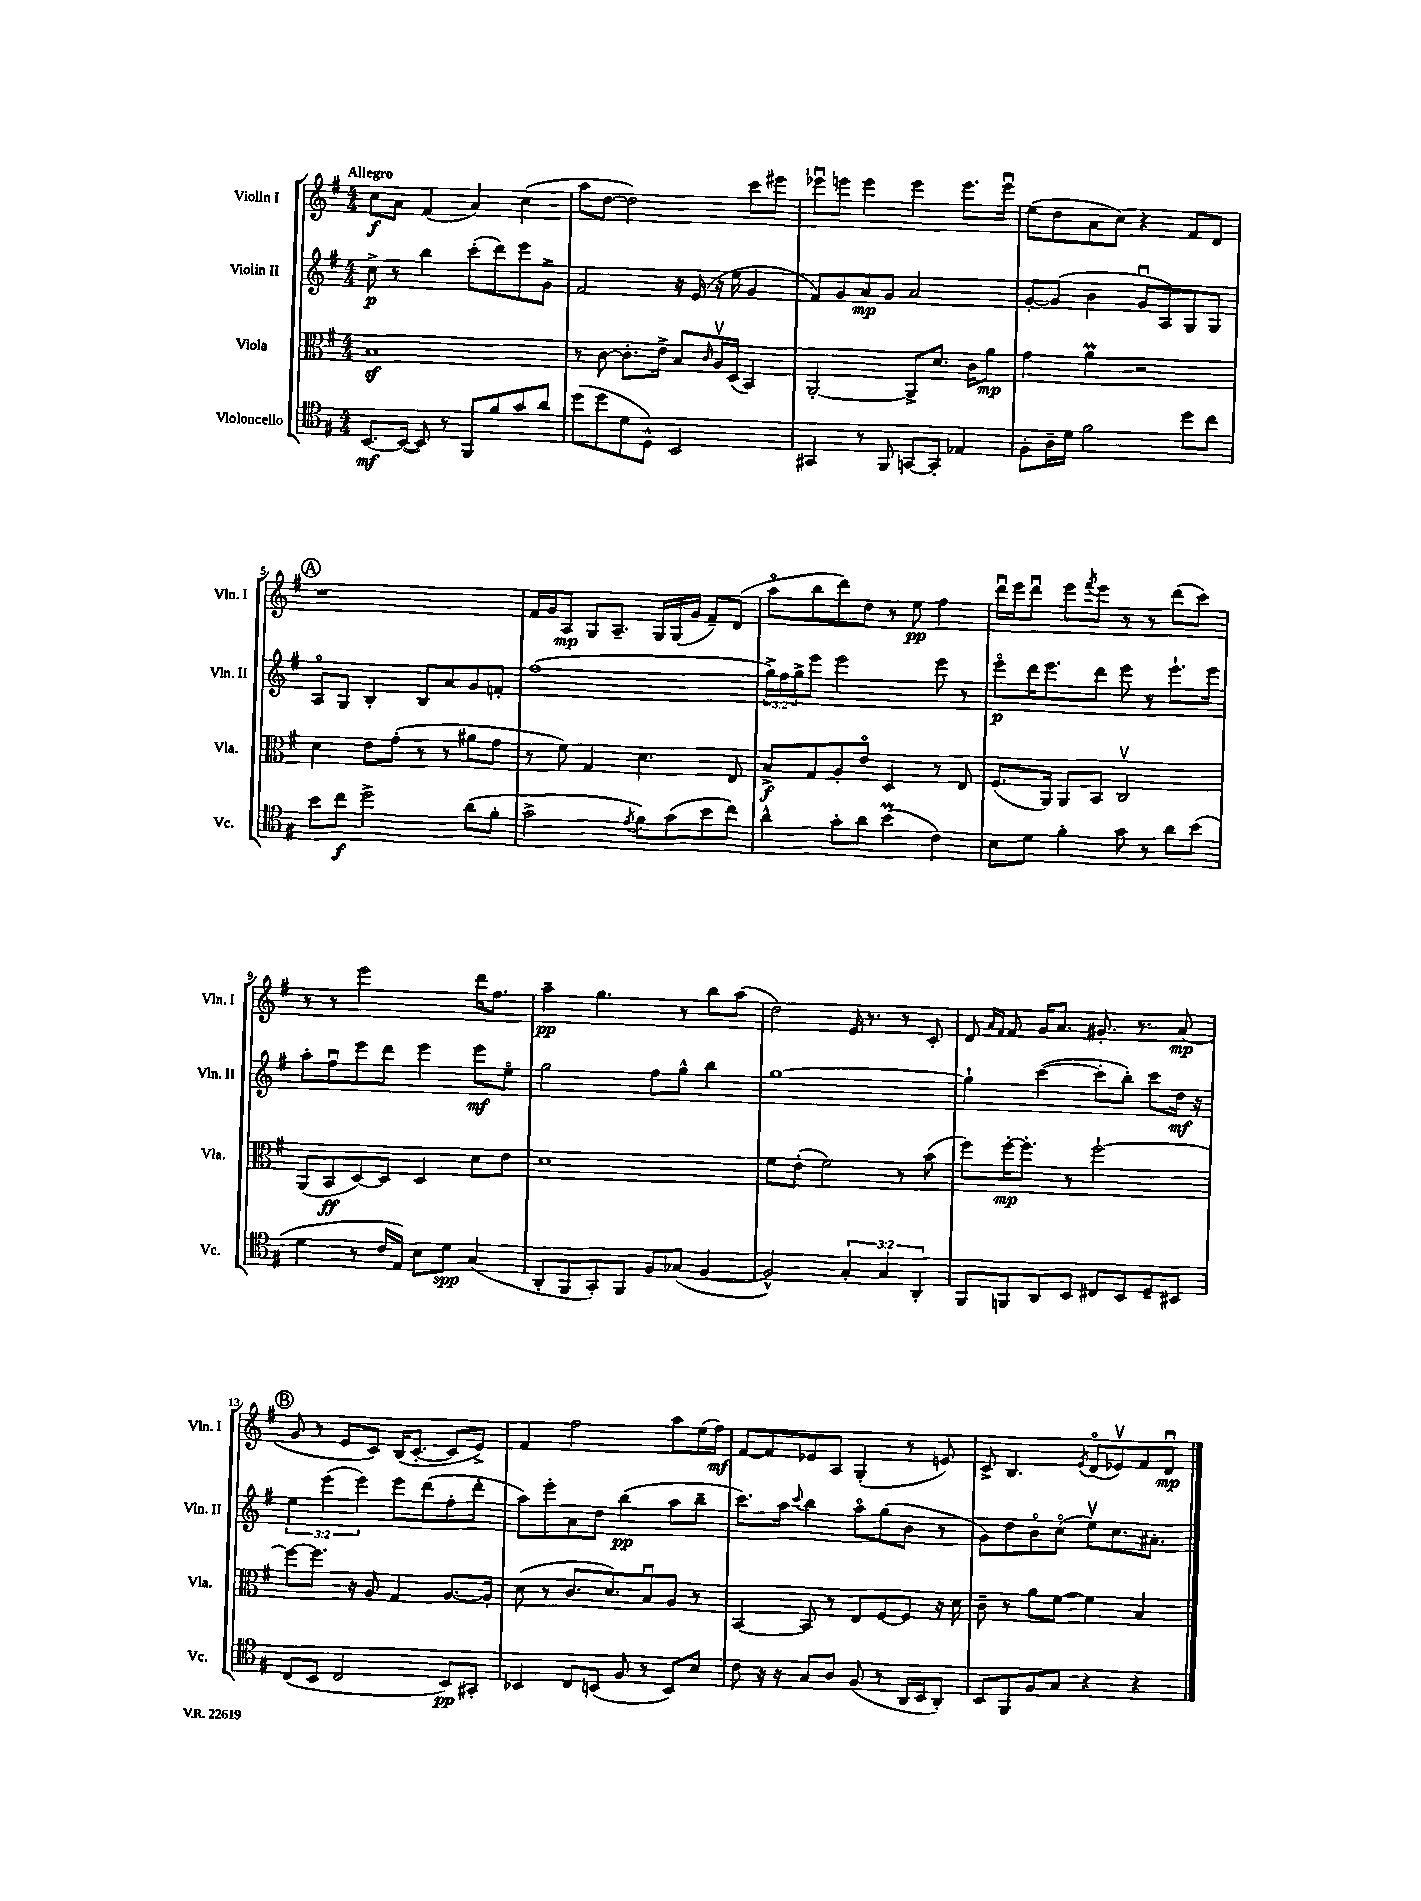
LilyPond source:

<<
\new StaffGroup <<
\new Staff = "s0" \with { instrumentName = "Violin I" shortInstrumentName = "Vln. I" } {
    \clef treble \key g \major \numericTimeSignature \time 4/4 \tempo "Allegro"
    c''8\f a'8 fis'4( a'4) c''4( |
    a''8 d''8~ d''2) c'''8 eis'''8 |
    ees'''8\downbow e'''8 e'''4 e'''4 e'''8. e'''16\downbow |
    e''8( d''8 a'8 c''8) r4 fis'8 d'8 |
    \mark \markup { \circle "A" } r1 |
    fis'16 g'16 a8\mp g8 a8.-- g16 g16( g'16 fis'8--) d'8( |
    a''8\flageolet b''8 d'''8) d''8 r8 e''8\pp fis''4 |
    d'''16\downbow e'''16 d'''8\downbow e'''8 \acciaccatura { fis'''8 } e'''8 r8 r8 d'''8( c'''8) |
    r8 r8 e'''2 d'''16 fis''8. |
    a''4--\pp g''4. r8 b''8 a''8( |
    d''2) e'16 r8. r8 c'8-. |
    d'8 \grace { a'16 fis'16 } fis'8 g'16 a'8. gis'8.-. r8. a'8\mp( |
    \mark \markup { \circle "B" } g'8 r8 e'8 c'8) b16( c'8.~-. c'8 e'8->) |
    fis'4 fis''2 a''8 e''16( fis''16\mf) |
    fis'8~ fis'8 ees'8 a8 g4-.( r8 e'8) |
    c'8-> b4. \acciaccatura { e'8 } d'8\flageolet( ees'8\upbow) fis'8 d'8\downbow\mp \bar "|." |
}
\new Staff = "s1" \with { instrumentName = "Violin II" shortInstrumentName = "Vln. II" } {
    \clef treble \key g \major \numericTimeSignature \time 4/4 \override Staff.TupletNumber.text = #tuplet-number::calc-fraction-text
    c''8->\p r8 b''4 c'''8-.( d'''8) e'''8 g'8-> |
    fis'2 r16 e'16( r16 e''16 g'4 |
    fis'8) g'8 a'8\mp g'8 a'2 |
    g'8~-. g'8( b'4 g'8\downbow a8) g8 g8 |
    \mark \markup { \circle "A" } a8\flageolet g8 b4-. b8 a'8 g'8 f'8-. |
    fis''1( |
    \tuplet 3/2 { g''16->) fis''16 g''16-> } e'''8 e'''2 e'''8 r8 |
    e'''8\flageolet\p d'''16 e'''8. d'''8 e'''8 r8 e'''8.-! e'''16 |
    a''8-. fis''8\downbow e'''8 d'''8 e'''4 e'''8\mf e''8\flageolet |
    g''2 fis''8 g''8-^ b''4 |
    g''1~ |
    g''4-! c'''4~( c'''8-. b''8-.) c'''8 d''16\mf r16 |
    \mark \markup { \circle "B" } \tuplet 3/2 { e''4 e'''4( e'''4) } e'''8 d'''8( fis''8-. d'''8-. |
    a''8) e'''8-. a'8 d''8 b''4\pp( a''8 b''8-- |
    c'''8.) a''16 \appoggiatura { c'''8 } b''4 a''8\flageolet g''8( b'8 r8 |
    g'8) d''8 b'8\flageolet c''8\flageolet( e''8\upbow) c''8. ais'8.-. \bar "|." |
}
\new Staff = "s2" \with { instrumentName = "Viola" shortInstrumentName = "Vla." } {
    \clef alto \key g \major \numericTimeSignature \time 4/4
    b1\sf |
    r8 c'8~ c'8.-. e'16-> b8 \grace { c'16 } a16\upbow d16( b,4) |
    a,2~-. a,8-> d'8. c'16 a'8\mp |
    g'4 a'4\prall r2 |
    \mark \markup { \circle "A" } d'4 e'8 g'8-.( r8 r8 ais'8 g'8 |
    r8 fis'8) g4 d'4. e8 |
    b8->\f g8 a8-. e'8\flageolet d4 r8 e8 |
    fis8.( a,16) a,8 b,8 c2\upbow |
    a,8( b,8\ff d8~) d8 d4 d'8 e'8 |
    d'1 |
    fis'8 e'8-.( fis'2) r8 b'8( |
    fis''8) fis''16~-.\mp fis''8.-. r8 fis''2~-! |
    \mark \markup { \circle "B" } fis''8~ fis''8. r16 a8 g4 a8.~ a16-. |
    d'8( r8 c'8. d'8.) b8\downbow a8 r8 |
    b,4~ b,8 r8 e8 fis8~ fis8 r16 d'16 |
    c'8-- r8 a'8 fis'8~ fis'4 b4 \bar "|." |
}
\new Staff = "s3" \with { instrumentName = "Violoncello" shortInstrumentName = "Vc." } {
    \clef tenor \key g \major \numericTimeSignature \time 4/4 \override Staff.TupletNumber.text = #tuplet-number::calc-fraction-text
    b,8.~\mf b,16~( b,8) r8 fis,8 fis'8 g'8 a'8 |
    d''8( d''8 d'8 d8-^) b,2 |
    gis,4 r8 fis,8 g,8~ g,8-. ees4 |
    fis8-. a16-- d'16 fis'2 d''8 c''8 |
    \mark \markup { \circle "A" } b'8 c''8\f d''2-> a'8( fis'8-. |
    g'2-> \acciaccatura { e'8 } fis'8) g'8( b'8 c''8) |
    a'4-^ g'8-. a'8 b'4\prall( c'4) |
    b8 d'8 fis'4-. g'8 r8 a'8 b'8( |
    d'4 r8 c'16 e16) b8 d'8\spp g4( |
    a,8-. fis,8 g,8-.) fis,8 fis8 ges8( fis4~ |
    fis2-^) \tuplet 3/2 { g4-. g4 a,4-. } |
    fis,8 f,8 a,8 b,8 cis8 b,8 d8-- bis,8 |
    \mark \markup { \circle "B" } c8( b,8 c2 b,8\pp) gis,8-. |
    bes,4 c8 b,8( fis8 r8 b,8) b8 |
    c'8 r16 r16 g8 a8 fis8( r8 a,16 b,16 a,8-.) |
    b,8 fis,8 fis8 g8 r4 r4 \bar "|." |
}
>>
>>
